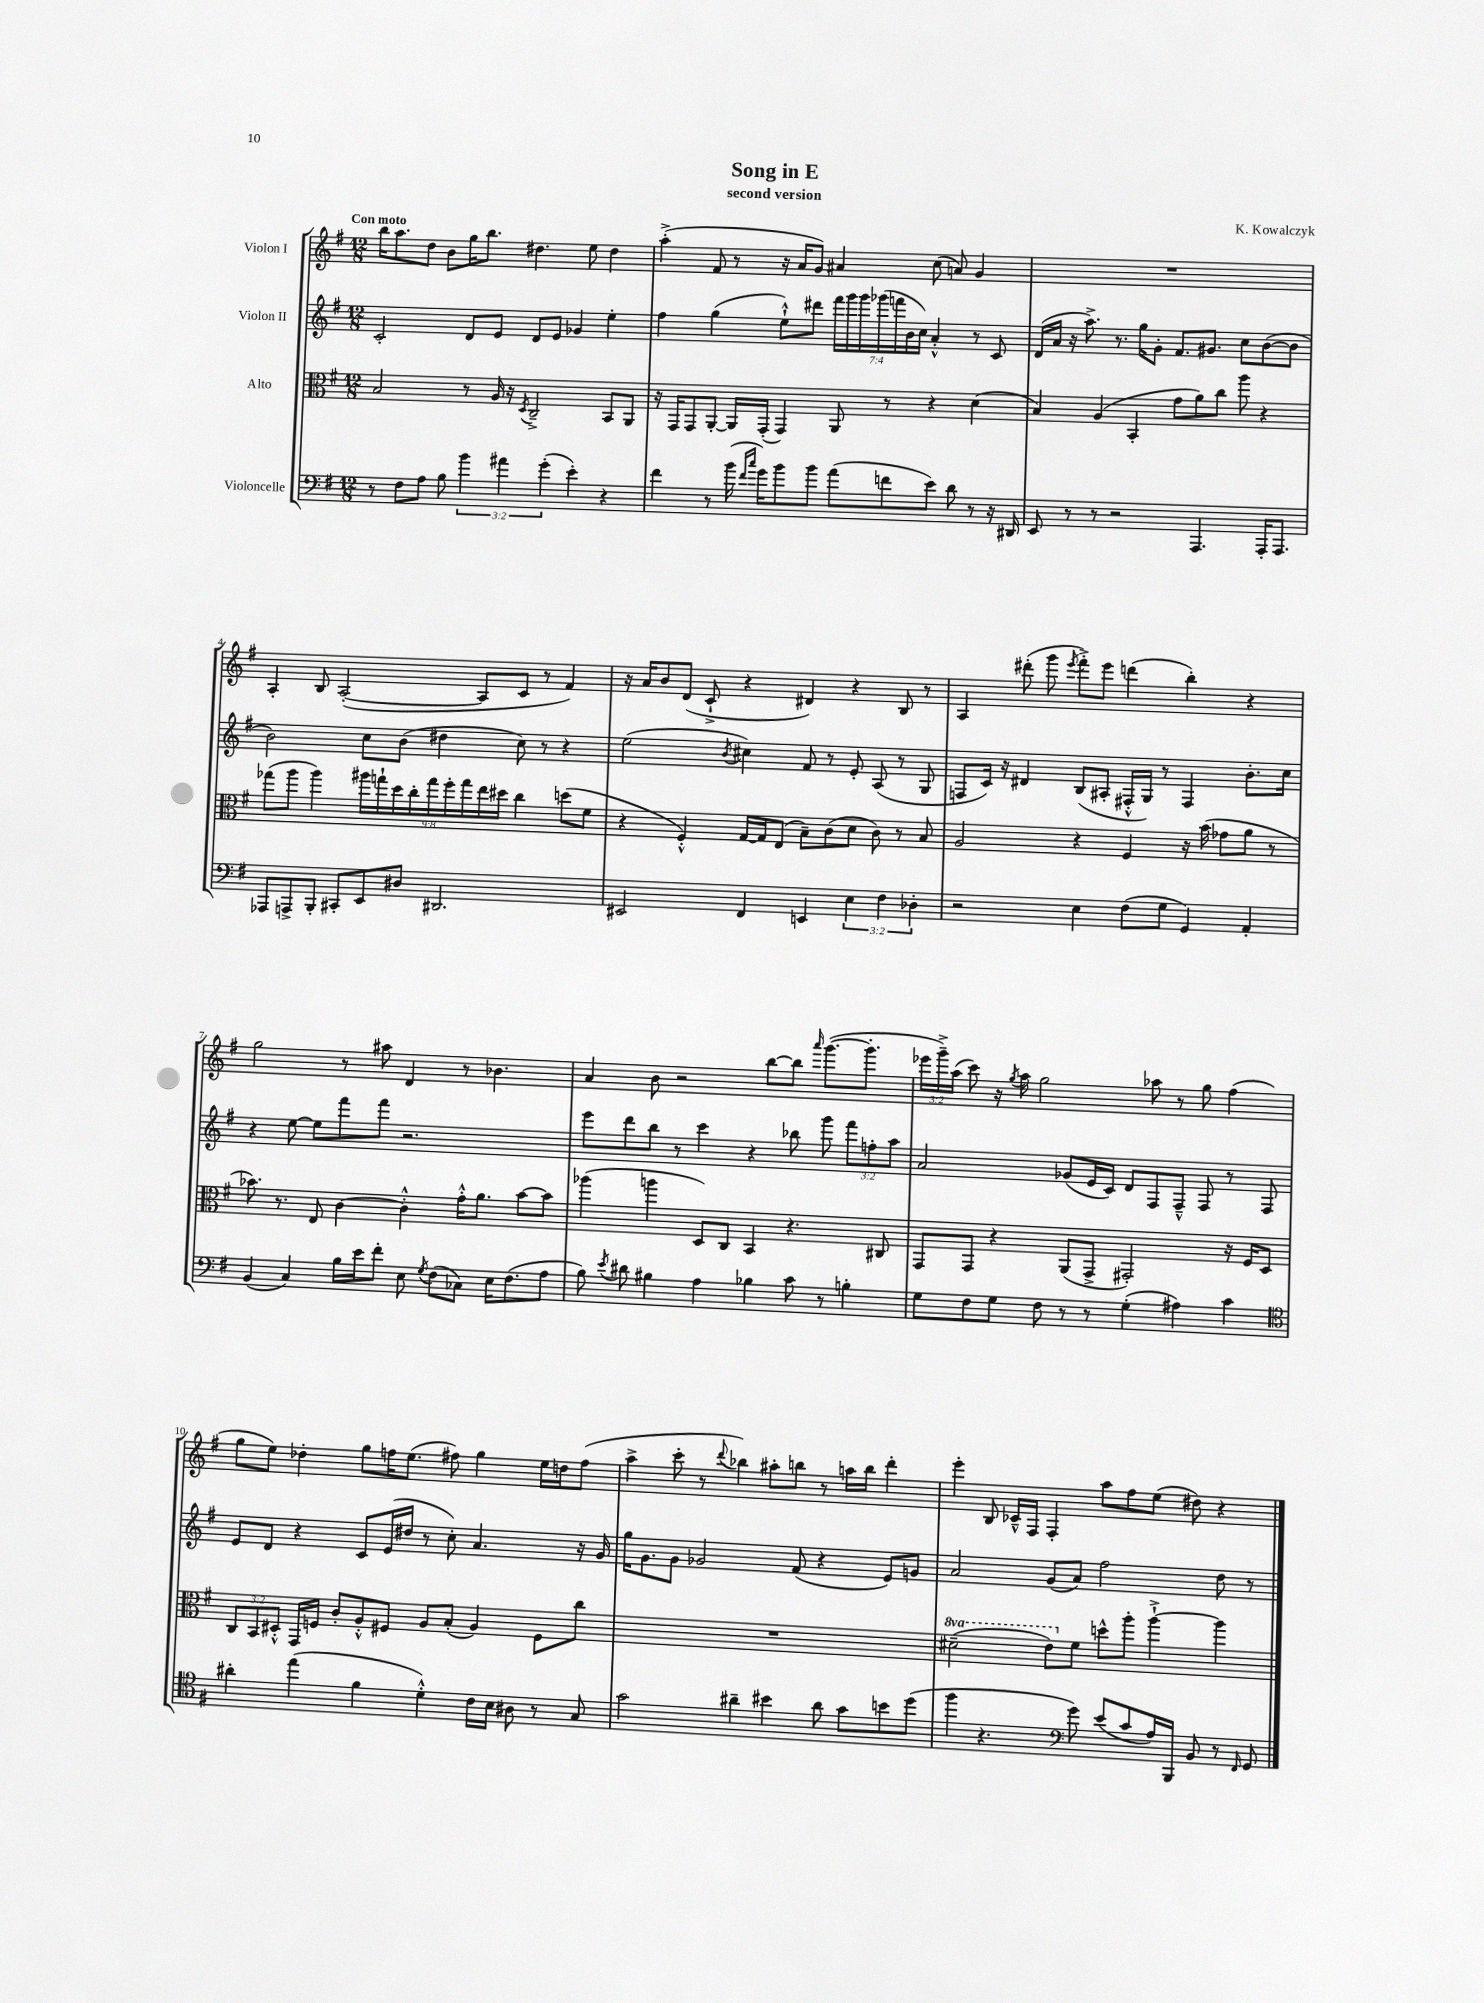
\header { title = "Song in E" composer = "K. Kowalczyk" subtitle = "second version" }
<<
\new StaffGroup <<
\new Staff = "s0" \with { instrumentName = "Violon I" } {
    \clef treble \key g \major \numericTimeSignature \time 12/8 \override Staff.TupletNumber.text = #tuplet-number::calc-fraction-text \tempo "Con moto"
    \autoBeamOff b''16[ a''8. d''8] b'8[ g''16 b''8.] dis''4. e''8 dis''4 |
    a''4-.->( fis'8 r8 r16 a'16[ g'8]) ais'4 c''8( a'8) g'4 |
    R1. |
    a4-. b8 a2~-.( a8[ c'8] r8 fis'4) |
    r16 a'16[ b'8 d'8]( c'8-!-> r4 dis'4) r4 b8 r8 |
    a4 dis'''8-.( g'''8 \acciaccatura { e'''8 } fis'''8[-.->) e'''8] d'''4( b''4-.) r4 |
    g''2 r8 ais''8 d'4 r8 bes'4. |
    a'4 b'8 r2 b''8[~ b''8] \grace { a'''16 } g'''8.[~( g'''8.]-. |
    \tuplet 3/2 { ees'''16[ g'''16--->) a''16]( } c'''8) r16 \acciaccatura { g''8 } a''16 g''2 aes''8 r8 g''8 fis''4( |
    g''8[ e''8]) des''4-. g''8[ f''16 e''8.]( fis''8) g''4 e''16[ d''16 fis''8]( |
    a''4-> c'''8-. r8 \appoggiatura { d'''8 } bes''4) ais''8[-. b''8] r8 a''16[ b''16] d'''4-. |
    e'''4-. b8 ces'16[---^ fis16] fis4-. a''8[ fis''8 e''8]( dis''8) r4 \bar "|." |
}
\new Staff = "s1" \with { instrumentName = "Violon II" } {
    \clef treble \key g \major \numericTimeSignature \time 12/8 \override Staff.TupletNumber.text = #tuplet-number::calc-fraction-text
    \autoBeamOff c'2-. d'8[ e'8] d'8[ e'8] ges'4 e''4-. |
    fis''4 g''4( e''8[-!-^) dis'''8] \tuplet 7/4 { fis'''16[ g'''16 g'''16 ges'''16( f'''16 b'16 c''16]) } a'4-.-^ r8 c'8 |
    d'16[( a'16] r16 a''8.->) r8. g''16[ g'8]-. fis'8.[ gis'8.] c''8[ b'8~( b'8] |
    b'2) c''8[ b'8]( dis''4 c''8) r8 r4 |
    e''2( \acciaccatura { b'8 } cis''4) fis'8 r8 e'8-. a8( r8 g8 |
    f8[ c'16]) r16 dis'4 b8[( ais8]-. fis16[-.-^ g16]) r8 fis4 b'8.[-. c''16] |
    r4 e''8~ e''8[ fis'''8 fis'''8] r2. |
    e'''8[ d'''8 b''8] r8 c'''4 r4 bes''8 g'''8 \tuplet 3/2 { fis'''8[ f''8-. a''8] } |
    a'2 ges'8[( e'16 c'16]) d'8[ fis8 fis8]---^ fis8 r8 fis8 |
    e'8[ d'8] r4 c'8[ e'16( dis''16] r8 c''8-.) a'4. r16 g'16 |
    g''16[ g'8. g'8] ges'2 fis'8( r4 e'8[) g'8] |
    a'2 g'8[( a'8]) fis''2 d''8 r8 \bar "|." |
}
\new Staff = "s2" \with { instrumentName = "Alto" } {
    \clef alto \key g \major \numericTimeSignature \time 12/8 \override Staff.TupletNumber.text = #tuplet-number::calc-fraction-text \set Staff.ottavationMarkups = #ottavation-simple-ordinals
    \autoBeamOff b2 r8 a16 r16 \acciaccatura { d8 } c2---> b,8[ a,8] |
    r16 g,16[ g,8 a,8]~-. a,16[ g,16]-.( g,4) a,8 r8 r4 d'4( |
    b4) a4( b,4-. g'8[ a'8) c''8] a''8 r4 |
    ges''8[( a''8] a''4) \tuplet 9/8 { ais''16[ g''16-! d''16 c''16-. g''16 fis''16-. g''16 e''16 dis''16] } c''4 d''8[( fis'8] |
    r4 fis4-.-^) g16[~ g16 e8]( b8[--) c'8( d'8] c'8) r8 b8 |
    a2 r4 fis4 r16 b'16( ges'8[ a'8] r8 |
    bes'8.) r8. e8 c'4~ c'4-.-^ g'16[-.-^ a'8.] bes'8[~ bes'8] |
    aes''4( a''4 d8[) c8] b,4 r4. cis8 |
    g,8[ g,8] r4 a,8[( g,8]-> gis,2-.) r16 fis16[ d8] |
    \tuplet 3/2 { c8[ b,8 dis8]-.-^ } g,16[ f16] c'8[-. a8-.-^ fis8] a8[ b8]-.( a4) fis8[ c''8] |
    R1. |
    \ottava #1 dis''2--( e''8[) \ottava #0 fis'8] d''8[-^ a''8]-. a''4~-!-> a''4 \bar "|." |
}
\new Staff = "s3" \with { instrumentName = "Violoncelle" } {
    \clef bass \key g \major \numericTimeSignature \time 12/8 \override Staff.TupletNumber.text = #tuplet-number::calc-fraction-text
    \autoBeamOff r8 fis8[ a8] b8 \tuplet 3/2 { b'4 ais'4 g'4-.( } e'4-.) r4 |
    fis'4 r8 b'16( \grace { fis'16[ c''16] } g'16[) b'8 b'8] a'8[( f'8 e'8]) d'8 r8 r16 dis,16 |
    e,8 r8 r8 r2 a,,4. a,,16[-. a,,8.] |
    aes,,8[ a,,8-> b,,8]-. cis,8[-. e,8 dis8] dis,2. |
    eis,2 fis,4 e,4 \tuplet 3/2 { e4 fis4 des4-. } |
    r2 e4 fis8[( g8] g,4) a,4-. |
    b,4( c4) b16[ e'16 fis'8]-. e8 \acciaccatura { g8 } fis8[( ces8]) e16[ fis8.( a8] |
    b8) \acciaccatura { e'8 } dis'8 bis4 a4 bes4 c'8 r8 b4-. |
    g8[ fis8 g8] fis8 r8 r8 g4-.( ais4) c'4 |
    \clef tenor ais'4-. e''4( fis'4 d'4-.-^) c'16[ b16] ais8 r8 g8 |
    g'2 ais'4-- bis'4 ais'8 g'8[ b'8 d''8]( |
    fis''4 r4. \clef bass g'8) e'8[( c'8 a16) b,,16] b,8 r8 \grace { fis,16 } g,8 \bar "|." |
}
>>
>>
